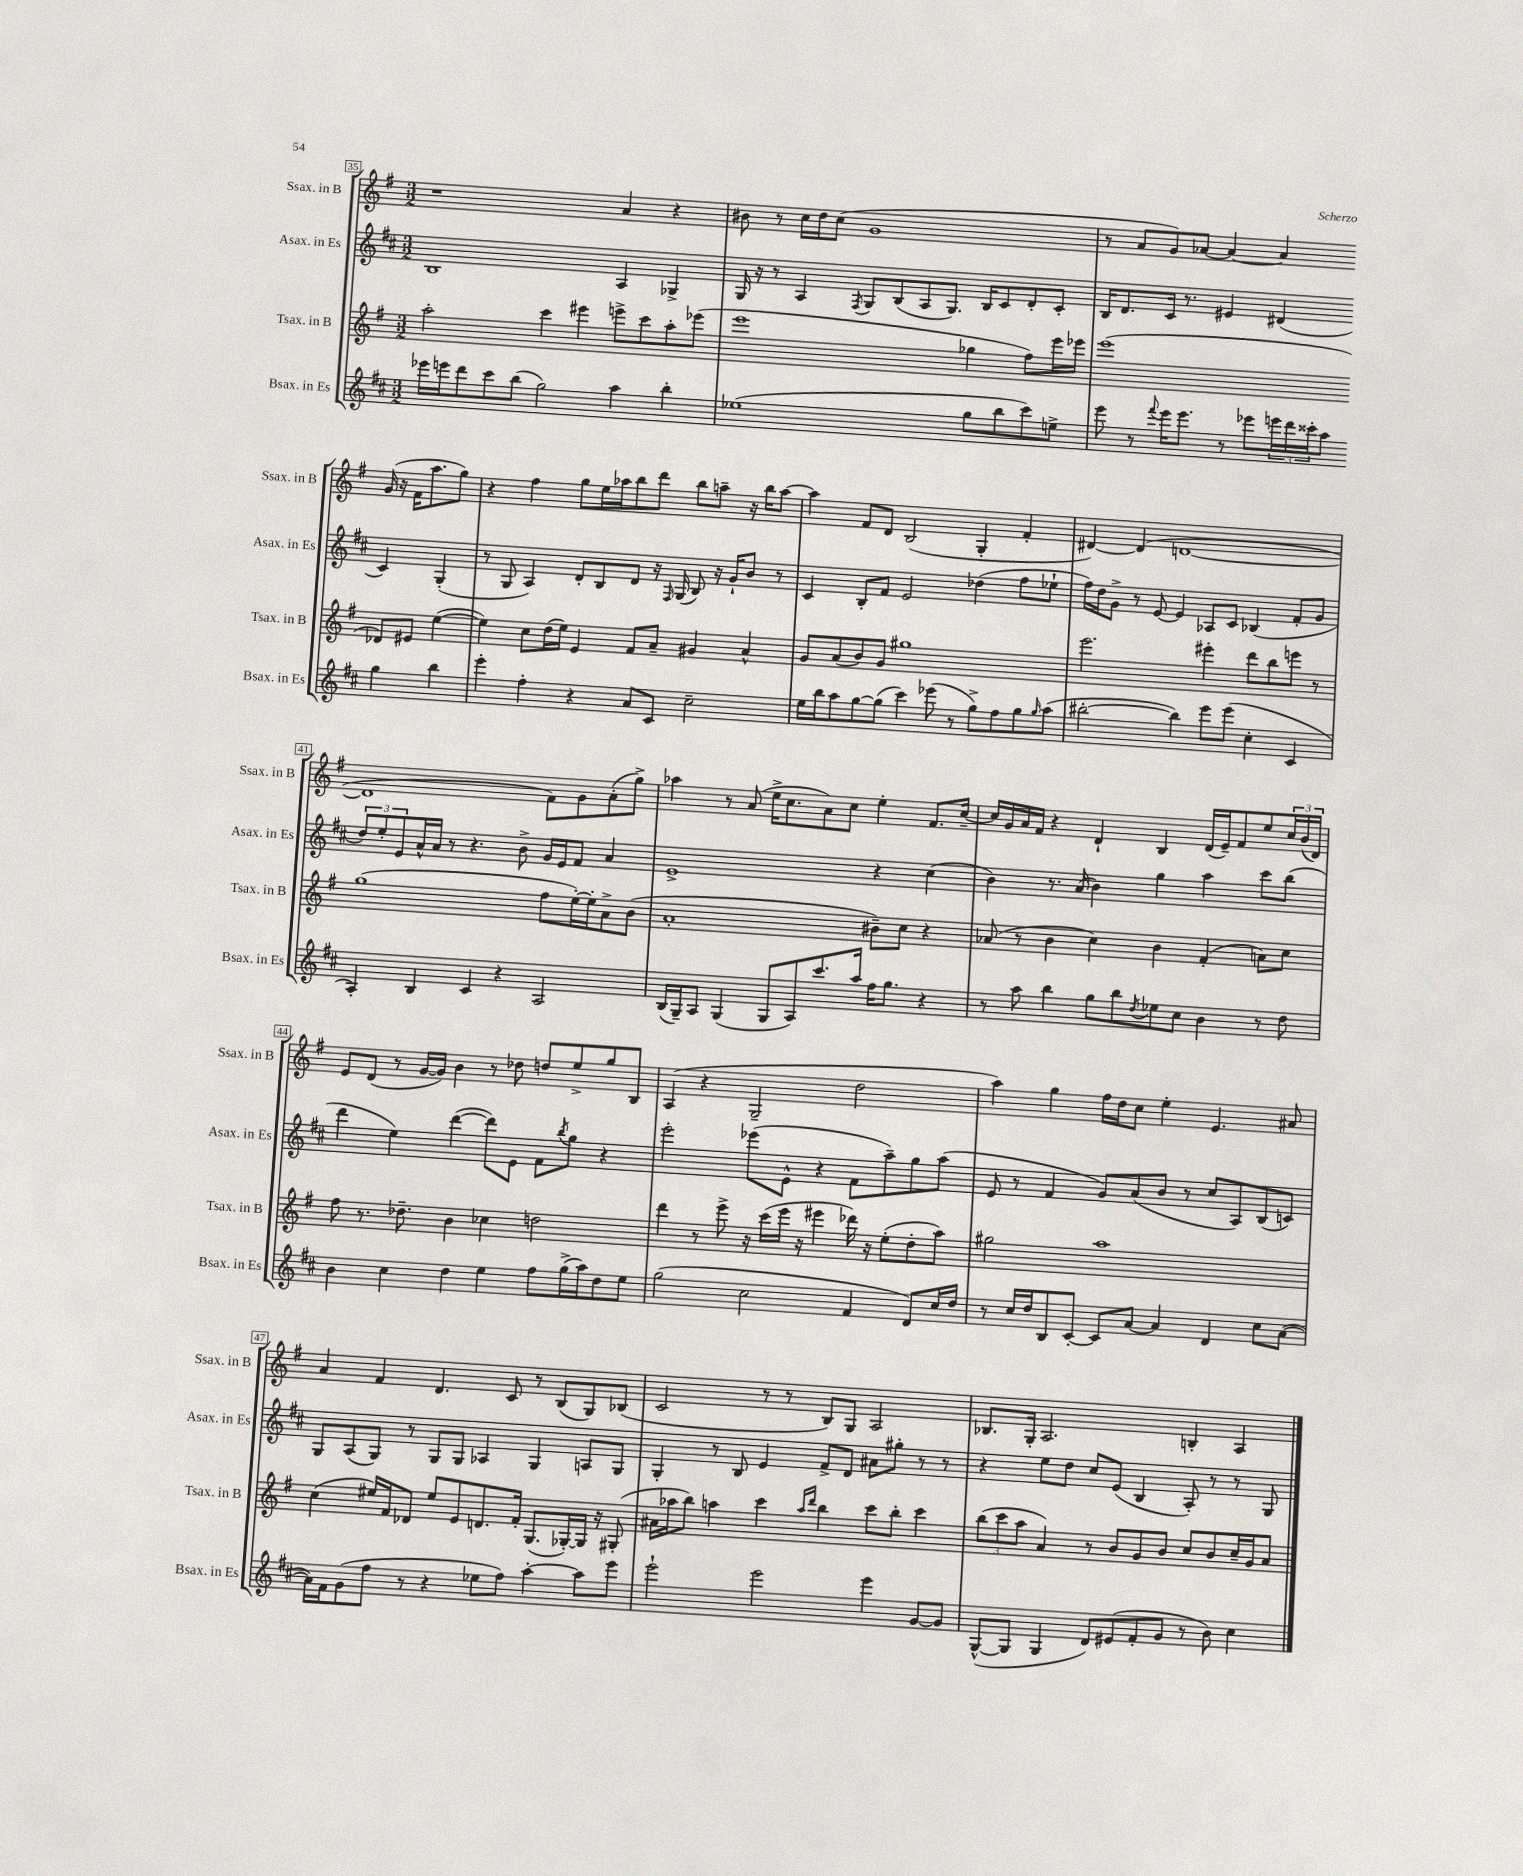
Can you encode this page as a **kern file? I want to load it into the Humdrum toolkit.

**kern	**kern	**kern	**kern
*staff4	*staff3	*staff2	*staff1
*clefG2	*clefG2	*clefG2	*clefG2
*k[f#c#]	*k[f#]	*k[f#c#]	*k[f#]
*M3/2	*M3/2	*M3/2	*M3/2
16eee-\LL	2aa'\	1B	1r
16eee\J	.	.	.
8ddd\	.	.	.
8ccc#\	.	.	.
(8bb\J	.	.	.
2gg\)	4ccc\	.	.
.	4eee#\	.	.
4aa\	8eee^\L	4A/	4a/
.	8ccc\	.	.
4bb'\	8aa'\	4G-^/	4r
.	(8eee-\J	.	.
=	=	=	=
(1ee-	1eee	16G/	8b#\
.	.	16r	.
.	.	8r	8r
.	.	4A/	16cc\LL
.	.	.	16dd\J
.	.	.	(8cc\J
.	.	8qF#/	.
.	.	8G/L	1g
.	.	(8B/	.
.	.	8A/	.
.	.	8.G/J)	.
8gg\L	4gg-\	.	.
.	.	16B/LK	.
8bb\	.	8c#/	.
8ccc#\)	8ff#\L)	8d'/	.
8ee^\J	16eee\L	8c#'/J	.
.	16eee-\JJ	.	.
=	=	=	=
8eee\	(1eee	16B/LK	8r
.	.	8.d/	.
8r	.	.	8a/L
8qqfff#/	.	.	.
16eee\LK	.	16c#/Jk	8g/)
8.eee\J	.	8.r	.
.	.	.	[8a-/J
8r	.	4e#/	4a-/_
8eee-\L	.	.	.
24eee\L	.	(4d#/	4a-/]
24ddd\	.	.	.
24ccc##'\J	.	.	.
8aa\J	.	.	.
4gg\	8d-/L)	4c#/)	(16g/
.	.	.	16r
.	8e#/J	.	16f#\LK
.	.	.	8.aa\
4bb\	([4ee\	(4G'/	.
.	.	.	8gg\J)
=	=	=	=
4eee'\	4ee\])	8r	4r
.	.	8G/	.
4ff#'\	8cc\L	4A/)	4ff#\
.	(16dd\L	.	.
.	16ee\JJ)	.	.
4r	4e/	8d'/L	8gg\L
.	.	8B/	16ee\L
.	.	.	16aa-\J
8a/L	8f#/L	8d/J	8bb\
8c#/J	8a~/J	16r	8ddd\J
.	.	16qqF#/	.
.	.	(16G/	.
2cc#~\	4g#/	8B/)	8bb\L
.	.	16r	8aa~\J
.	.	16g`/LK	.
.	4a^^/	8b/J	16r
.	.	.	16bb\LK
.	.	8r	[8aa\J
=	=	=	=
16ee\LL	8g/L	4c#/	4aa\]
16bb\J	.	.	.
8aa\	(8a/	.	.
[8gg\	8b/)	8B'/L	8f#/L
(8gg\]J	8g/J	8f#/J	8d/J
4ccc#\)	1gg#	2e/	(2B/
(8eee-\	.	.	.
8r	.	.	.
8gg^\L)	.	(4dd-\	4G'/
8ff#\	.	.	.
8gg\	.	8ff#\L	4f#'/
16qqgg/	.	.	.
(8aa\J	.	8ee-`\J	.
=	=	=	=
[2bb#'\	2.eee\	16ff#\LL)	[4d#/)
.	.	16dd\J	.
.	.	8g^\J	.
.	.	8r	(4d#/]
.	.	[8e/	.
4bb#\])	.	4e/]	[1d
8eee\L	4eee#'\	8A-/L	.
(8eee\J	.	8c#/J	.
4cc#'\	8ddd\L	(4B-/	.
.	8bb\	.	.
4c#/	8eee\J	8f#'/L	.
.	8r	8g/J	.
=	=	=	=
4A'/)	(1gg	12dd/L)	1d]
.	.	12ee'/	.
.	.	12e/	.
4B/	.	16a^^/L	.
.	.	16a/JJ	.
.	.	8r	.
4c#/	.	4.r	.
4r	.	.	.
.	.	8b^\	.
2A/	8ff#\L	16g/LL	8f#\L)
.	.	16e/J	.
.	[16ee'\L)	8f#/J	8g\
.	16ee'\]J	.	.
.	8a^\	4a/	(8a'\
.	(8b\J	.	8gg^\J)
=	=	=	=
(16B/LL	1a'	1e^	4aa-\
16G~/J)	.	.	.
8A/J	.	.	.
(4G/	.	.	8r
.	.	.	(8a/
8G/L	.	.	16ee^\LK
.	.	.	8.cc\
8A/)	.	.	.
8.ccc#/	.	.	8a\)
.	.	.	8cc\J
16aa/Jk	.	.	.
16ff#\LK	8b#~\L)	4r	4ee'\
8.gg\J	.	.	.
.	8cc\J	.	.
4r	4r	(4cc#\	8.f#/L
.	.	.	[16cc~/Jk
=	=	=	=
8r	(8a-/	4b\)	16cc/]LL
.	.	.	16g/
8aa\	8r	.	16a/
.	.	.	16f#/JJ
4bb\	4b\	8.r	4r
.	.	(16a/	.
8gg\L	4cc\)	4b\)	4d`/
8bb\	.	.	.
8qdd/	.	.	.
8ee-\	4b\	4gg\	4B/
8cc#\J	.	.	.
4b\	(4f#'/	4aa\	(16d/LL
.	.	.	16e~/J)
.	.	.	8f#/
8r	8a\L)	8ccc#\L	8ee/
8dd\	8cc\J	(8bb\J	24cc/L
.	.	.	(24b/
.	.	.	24d/JJ)
=	=	=	=
4b\	8ff#\	4ddd\	8e/L
.	8.r	.	(8d/J
4cc#\	.	4ee\)	8r
.	8.dd-~\	.	.
.	.	.	[16g/LL
.	.	.	16g/]JJ)
4dd\	4b\	([4ddd\	4b\
4ee\	4cc-\	8ddd\]L)	8r
.	.	8e\J	8dd-\
8ff#\L	2dd\	8f#\L	8dd/L
.	.	8qbb/	.
(16gg^\L	.	8gg\J	8ee^/
16aa\J)	.	.	.
8dd\	.	4r	8gg/
8ee\J	.	.	8B/J
=	=	=	=
(2gg\	4ddd\	2eee'\	(4A/
.	8r	.	4r
.	8eee^\	.	.
2cc#\	16r	(8eee-\L	2G~/
.	(16ccc\LL	.	.
.	16eee\JJ	8e^^\J	.
.	16r	.	.
.	4eee#\	4r	.
4f#/	16ddd-\)	8f#\L	2dd\
.	16r	.	.
.	(8ee'\L	8aa~\)	.
8d/L)	8dd'\	8gg\	.
16cc#/L	8aa\J)	(8aa\J	.
16dd/JJ	.	.	.
=	=	=	=
8r	2gg#\	8e/	4aa\)
16cc#/LL	.	8r	.
16dd/J	.	.	.
8B/	.	4f#/	4gg\
[8c#'/J	.	.	.
8c#/]L	1aa	8g/L)	16ff#\LL
.	.	.	16dd\J
[8a/J	.	(8a/	8cc\J
4a/]	.	8b/J	4ee'\
.	.	8r	.
4d/	.	8cc#/L	4.e/
.	.	8A/)	.
8cc#\L	.	(8B/	.
([8a\J	.	8c/J)	8a#/
=	=	=	=
16a\]LL)	(4cc\	8G/L	4a/
16f#\J	.	.	.
(8g\	.	(8A/	.
8ff#\J	16ee#/LL)	8G/J)	4f#/
.	16f#/J	.	.
8r	8d-/J	8r	.
4r	8ee#/L	8G/L	4.d/
.	8e/	8G/J	.
8ee-\L	8.d/	4A-/	.
8ff#\J)	.	.	8c/
.	16f#'/Jk	.	.
[4aa'\	(8.G/L	4G/	8r
.	.	.	(8B/L
.	[16G-'/L)	.	.
8aa\]L	16G-/]JJ	8A/L	8G/)
.	16r	.	.
8eee\J	(8G#'/	8G/J	(8B-/J
=	=	=	=
2eee`\	16a#\LL	4G'/	2c/
.	16aa-\J	.	.
.	8bb\J)	.	.
.	4aa\	8r	.
.	.	8B/	.
2eee\	4ccc\	4e/	8r
.	.	.	8r
.	16qqaa/LL	.	.
.	16qqddd/JJ	.	.
.	4bb\	8f#^/L	8B/L)
.	.	8d/J	8G/J
4eee\	8ccc\L	8a#\L	2A/
.	8bb'\J	8gg#'\J	.
[8g/L	4ccc\	8r	.
8g/]J	.	8r	.
=	=	=	=
([8G^^/L	(12bb\L	4r	8.B-/L
.	12ccc\	.	.
8G/]J	.	.	.
.	12aa\J	.	.
.	.	.	16G'/Jk
4G/	4a/)	8ee\L	2.A/
.	.	8dd\J	.
8d/L)	8r	8cc#/L	.
(8e#/	8b/L	(8e/J	.
8f#'/	8g/	4B/	.
8g/J	8b/J	.	.
8r	8cc/L	8A'/)	4B'/
8b\)	8b/	8r	.
4cc#\	16cc~/L	8r	4A/
.	16g/J	.	.
.	8a/J	8G/	.
==	==	==	==
*-	*-	*-	*-
